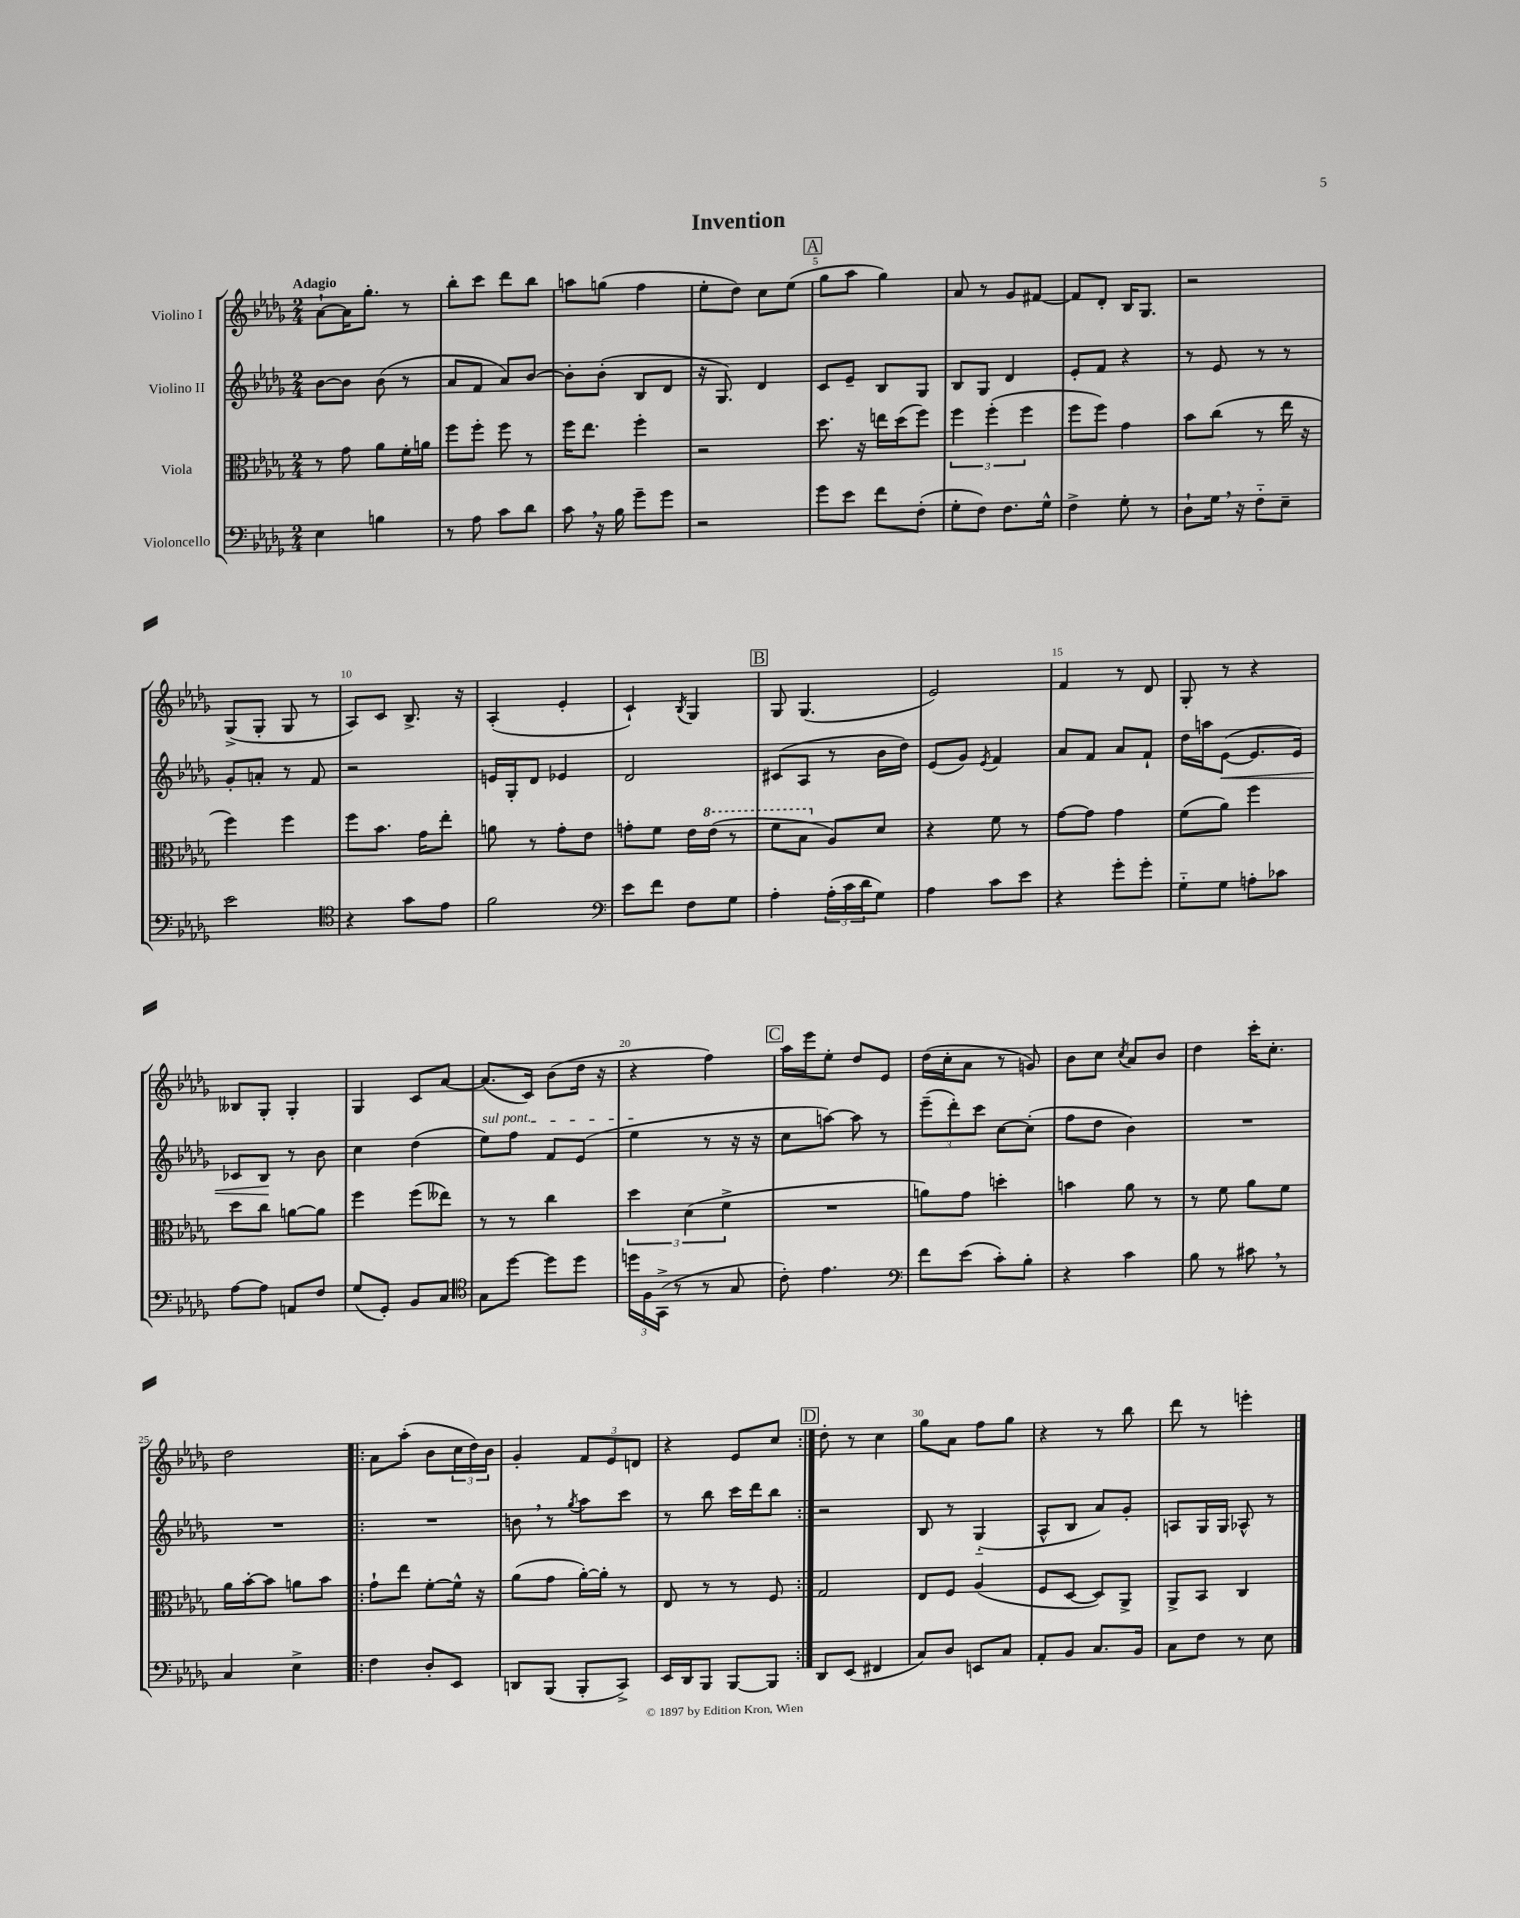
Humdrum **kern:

**kern	**kern	**kern	**kern
*staff4	*staff3	*staff2	*staff1
*clefF4	*clefC3	*clefG2	*clefG2
*k[b-e-a-d-g-]	*k[b-e-a-d-g-]	*k[b-e-a-d-g-]	*k[b-e-a-d-g-]
*M2/4	*M2/4	*M2/4	*M2/4
4E-	8r	[8b-	[8a-`
.	8g-	8b-]	16a-]
.	.	.	8.gg-'
4B	8a-	(8b-	.
.	16f'	8r	8r
.	16a	.	.
=	=	=	=
8r	8ff	8a-	8bb-'
8A-	8ff'	8f	8ccc
8c	8ff	8a-)	8ddd-
8d-	8r	[8b-	8bb-
=	=	=	=
8c	16ff	8b-']	8aa
.	8.ee-	.	.
16r	.	(8b-'	(8gg
16B-	.	.	.
8g-~	4ff'	8B-	4ff
8g-	.	8d-	.
=	=	=	=
2r	2r	16r	8ee-'
.	.	8.G-)	.
.	.	.	8dd-)
.	.	4d-	8cc
.	.	.	(8ee-
=	=	=	=
8g-	8.dd-	8c	8gg-
8e-	.	8e-~	8aa-
.	16r	.	.
8f	16ee	8B-	4gg-)
.	(16dd-	.	.
(8F'	8ff)	8G-	.
=	=	=	=
8G-'	6ff	8B-	8a-
8F)	.	8G-	8r
.	(6ff'	.	.
8.F	.	4d-	8g-
.	6ff	.	.
.	.	.	[8f#
16G-^^	.	.	.
=	=	=	=
4F^	8ff	8e-'	8f#]
.	8ff)	8f	8d-'
8G-'	4g-	4r	16B-
.	.	.	8.G-
8r	.	.	.
=	=	=	=
8D-`	8b-	8r	2r
16G-	(8cc	8e-	.
16r	.	.	.
8F'~	8r	8r	.
8E-~	16ee-	8r	.
.	16r	.	.
=	=	=	=
2e-	4ff)	8g-'	(8G-^
.	.	8a'	8G-'
.	4ff	8r	8G-
.	.	8f	8r
=	=	=	=
*clefC4	*	*	*
4r	8ff	2r	8A-)
.	8.b-	.	8c
8g-	.	.	8.B-^
.	16g-	.	.
8e-	8ee-'	.	.
.	.	.	16r
=	=	=	=
2f	8a	16e	(4A-'
.	.	16G-'	.
.	8r	8d-	.
.	8g-'	4e-	4e-'
.	8e-	.	.
=	=	=	=
*clefF4	*	*	*
8e-	8g'	2d-	4c`)
8f	8f	.	.
.	.	.	8qB-
8F	16e-	.	4G-
.	(16ee-	.	.
8G-	8r	.	.
=	=	=	=
4A-'	8ff	(8c#	8G-
.	8b-	8A-	(4.G-
(24A-'	8A-)	8r	.
24c	.	.	.
24d-	.	.	.
8G-)	8d-	16b-	.
.	.	16dd-)	.
=	=	=	=
4A-	4r	(8e-	2e-)
.	.	8g-)	.
.	.	8qe-	.
8c	8f	4f	.
8e-	8r	.	.
=	=	=	=
4r	[8g-	8a-	4f
.	8g-]	8f	.
8g-'	4g-	8a-	8r
8g-'	.	8f`	8d-
=	=	=	=
8G-'~	(8f	16dd-	8G-'
.	.	16aa	.
8G-	8a-)	([8e-	8r
8A'	4ff	8.e-]	4r
8c-	.	.	.
.	.	16e-)	.
=	=	=	=
[8A-	8dd-	8c-	8B--
8A-]	8cc	8B-	8G-'
8AA	[8a	8r	4G-'
8F	8a]	8b-	.
=	=	=	=
(8G-	4ff	4cc	4G-
8GG-')	.	.	.
8BB-	(8ff	(4dd-	8c
8C	8ee--)	.	[8a-
=	=	=	=
*clefC4	*	*	*
8G-	8r	8ee-)	(8.a-]
[8dd-	8r	8ff	.
.	.	.	16c)
8dd-]	4cc	8f	(8b-
8dd-	.	(8e-	16dd-
.	.	.	16r
=	=	=	=
24dd	6dd-	4ee-	4r
24F	.	.	.
(24GG-^	.	.	.
8r	.	.	.
.	(6d-	.	.
8r	.	8r	4ff)
.	6f^	.	.
8G-	.	16r	.
.	.	16r	.
=	=	=	=
8c')	2r	8cc	16aa-
.	.	.	16eee-
4.e-	.	[8aa)	8ee-'
.	.	8aa]	8dd-
.	.	8r	8e-
=	=	=	=
*clefF4	*	*	*
8f	8a)	(12eee-~	(16dd-
.	.	.	16cc'
.	.	12ddd-')	.
(8e-	8g-	.	8a-
.	.	12ccc	.
8c')	4dd'	[8cc	8r
8B-'	.	(8cc']	8g)
=	=	=	=
4r	4b	8ff	8b-
.	.	8dd-	8cc
.	.	.	8qcc
4c	8a-	4b-)	8a-
.	8r	.	8b-
=	=	=	=
8B-	8r	2r	4dd-
8r	8f	.	.
8c#	8a-	.	16ccc'
.	.	.	8.cc'
8r	8f	.	.
=	=	=	=
4C	16a-	2r	2dd-
.	[16b-'	.	.
.	8b-]	.	.
4E-^	8a	.	.
.	8b-	.	.
=!|:	=!|:	=!|:	=!|:
4F	8g-`	2r	8a-
.	8ee-	.	(8aa-'
8D-'	[8f'	.	8b-
8EE-	16f^^]	.	24cc
.	.	.	24dd-)
.	16r	.	.
.	.	.	24b-
=	=	=	=
8DD	(8a-	8b	4g-'
(8BBB-	8g-	8r	.
.	.	8qgg-	.
8BBB-'	[16a-')	8aa-	12f
.	16a-']	.	.
.	.	.	12e-
8CC^)	8r	8ccc	.
.	.	.	12d
=	=	=	=
16EE-	8E-	8r	4r
16DD-	.	.	.
8BBB-	8r	8bb-	.
[8BBB-	8r	16ccc	8e-
.	.	16ddd-	.
8BBB-]	8F	8bb-	8cc
=:|!	=:|!	=:|!	=:|!
8DD-	2G-	2r	8dd-'
(8EE-	.	.	8r
4FF#	.	.	4cc
=	=	=	=
8C)	8E-	8B-	8gg-
8D-	8F	8r	8a-
8EE	(4A-	(4G-'~	8ff
8C	.	.	8gg-
=	=	=	=
8AA-'	8F	8A-^^	4r
8BB-	[8D-	8B-	.
8.C	8D-])	8a-)	8r
.	8AA-^	8g-'	8bb-
16BB-	.	.	.
=	=	=	=
8C	8AA-^	8A	8ddd-
8F	8BB-	16G-	8r
.	.	16G-	.
8r	4C	8A-^^	4eee'
8E-	.	8r	.
==	==	==	==
*-	*-	*-	*-
